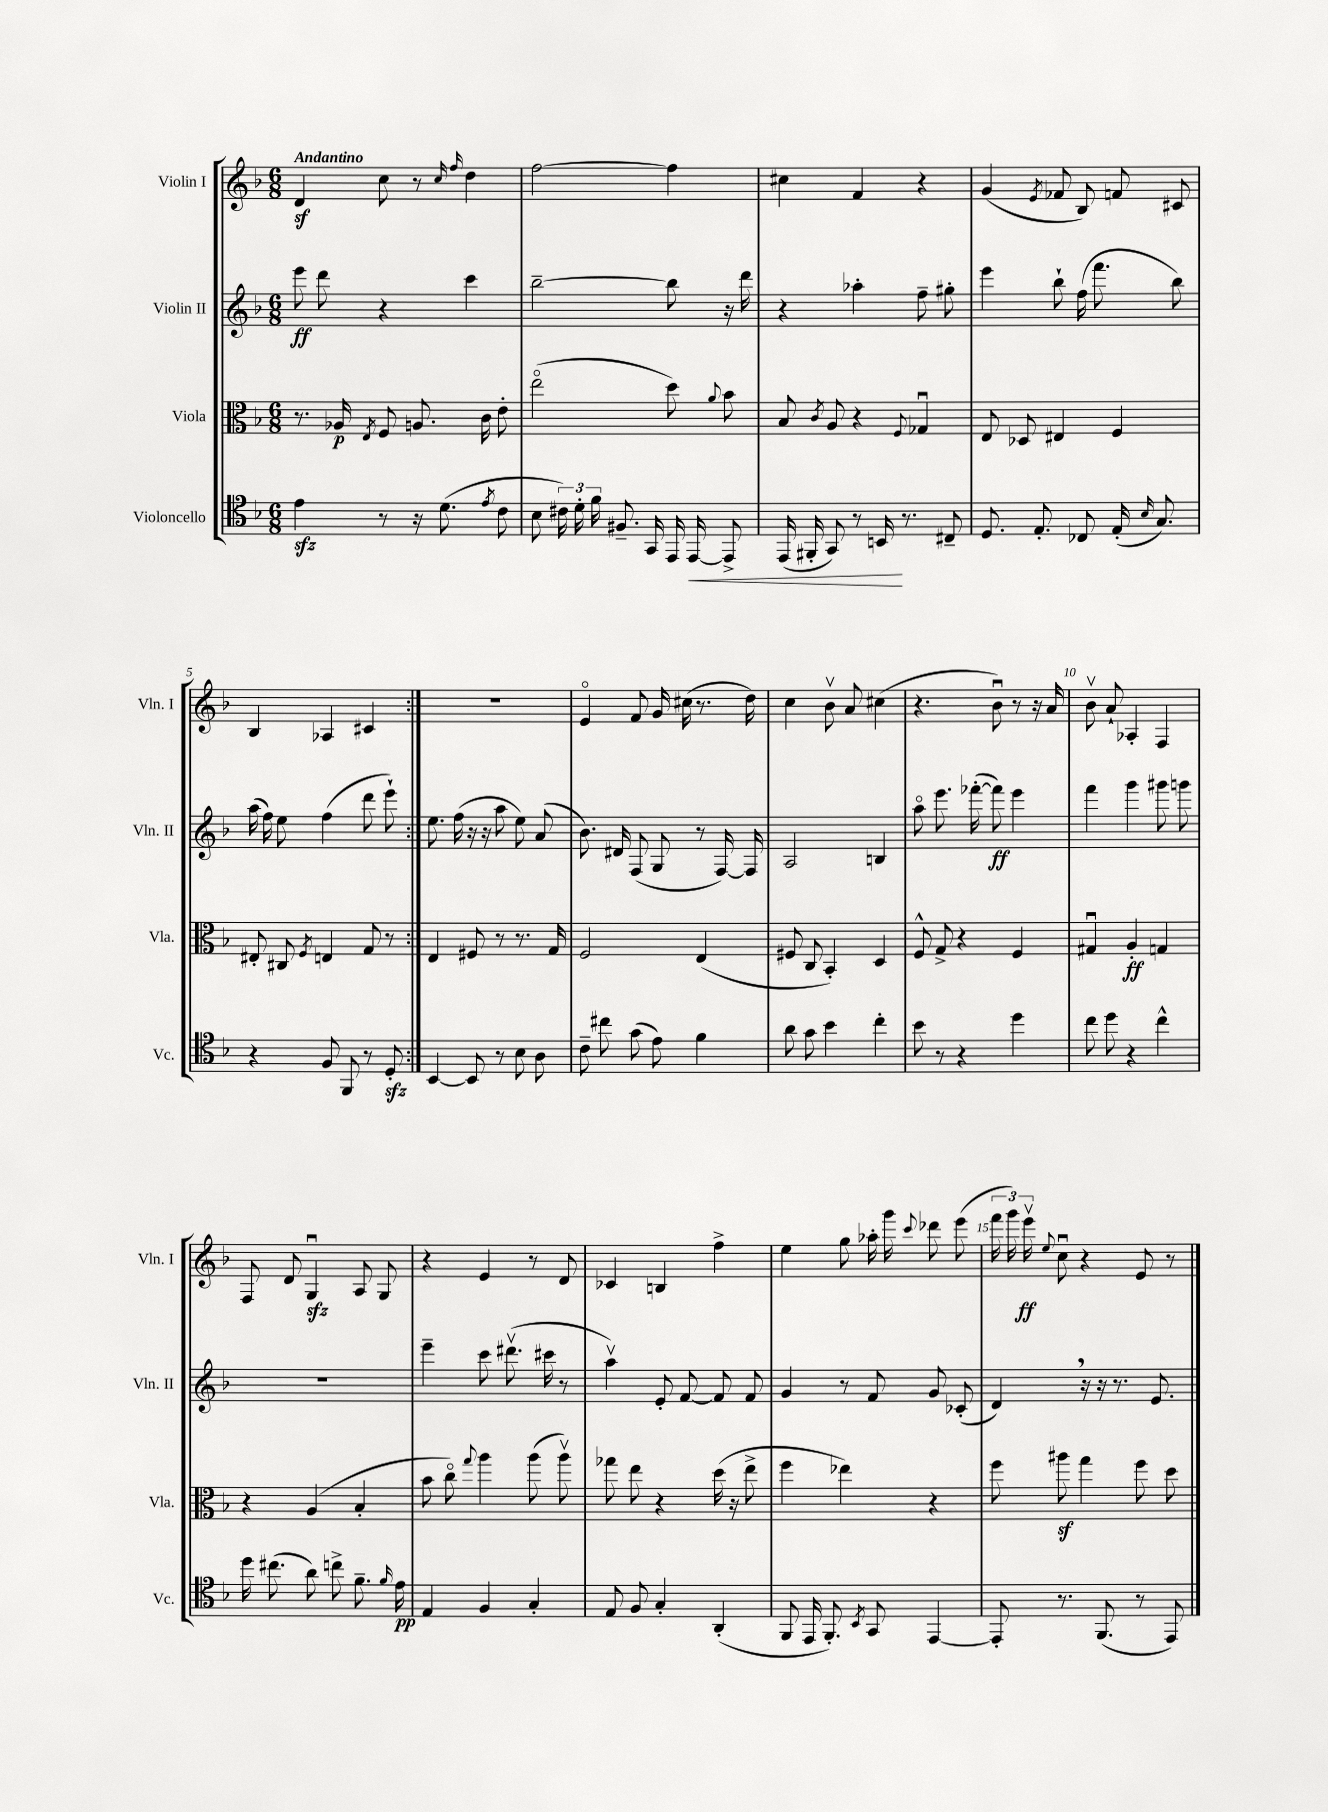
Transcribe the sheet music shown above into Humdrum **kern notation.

**kern	**dynam	**kern	**dynam	**kern	**dynam	**kern	**dynam
*part4	*part4	*part3	*part3	*part2	*part2	*part1	*part1
*staff4	*staff4	*staff3	*staff3	*staff2	*staff2	*staff1	*staff1
*I"Violoncello	*	*I"Viola	*	*I"Violin II	*	*I"Violin I	*
*I'Vc.	*	*I'Vla.	*	*I'Vln. II	*	*I'Vln. I	*
*clefC4	*	*clefC3	*	*clefG2	*	*clefG2	*
*k[b-]	*	*k[b-]	*	*k[b-]	*	*k[b-]	*
*M6/8	*	*M6/8	*	*M6/8	*	*M6/8	*
=1	=1	=1	=1	=1	=1	=1	=1
!	!	!	!	!	!	!LO:TX:a:B:t=Andantino	!
4ezz\	.	8.r	.	8eee\	ff	4dz/	.
.	.	.	.	8ddd\	.	.	.
.	.	16A-X/	p	.	.	.	.
.	.	8qE/	.	.	.	.	.
8r	.	8F/	.	4r	.	8cc\	.
16r	.	8.An/	.	.	.	8r	.
(8.d\	.	.	.	.	.	.	.
.	.	.	.	.	.	16qqcc/	.
.	.	.	.	.	.	16qqff/	.
.	.	.	.	4ccc\	.	4dd\	.
.	.	16c\	.	.	.	.	.
8qe/	.	.	.	.	.	.	.
8c\	.	8e'\	.	.	.	.	.
=2	=2	=2	=2	=2	=2	=2	=2
8B-\	.	(2ee\	.	[2bb-~\	.	[2ff\	.
24c#X\)	.	.	.	.	.	.	.
24d'\	.	.	.	.	.	.	.
24f\	.	.	.	.	.	.	.
8.F#X~/	.	.	.	.	.	.	.
16GG/	.	.	.	.	.	.	.
16EE/	.	8dd\)	.	8bb-\]	.	4ff\]	.
!	!LO:HP:b	!	!	!	!	!	!
[16EE/	<	.	.	.	.	.	.
.	.	8qqa/	.	.	.	.	.
8EE^/]	.	8b-\	.	16r	.	.	.
.	.	.	.	16ddd\	.	.	.
=3	=3	=3	=3	=3	=3	=3	=3
(16EE/	.	8B-/	.	4r	.	4cc#X\	.
16FF#X'/	.	.	.	.	.	.	.
.	.	8qc/	.	.	.	.	.
8GG/)	.	8A/	.	.	.	.	.
8r	.	4r	.	4aa-X'\	.	4f/	.
16BBn/	.	.	.	.	.	.	.
8.r	[	.	.	.	.	.	.
.	.	8qqF/	.	.	.	.	.
.	.	4G-Xu/	.	8ff~\	.	4r	.
8C#X~/	.	.	.	8gg#X'\	.	.	.
=4	=4	=4	=4	=4	=4	=4	=4
8.D/	.	8E/	.	4eee\	.	(4g/	.
.	.	8D-X/	.	.	.	.	.
8.E'/	.	.	.	.	.	.	.
.	.	.	.	.	.	8qe/	.
.	.	4E#X/	.	8bb-`\	.	8f-X/	.
8C-X/	.	.	.	(16ff\	.	8B-/)	.
.	.	.	.	8.fff\	.	.	.
(16E'/	.	4F/	.	.	.	8fn/	.
16qqB-/	.	.	.	.	.	.	.
8.G/)	.	.	.	.	.	.	.
.	.	.	.	8bb-\)	.	8c#X/	.
!!LO:LB:g=z
=5	=5	=5	=5	=5	=5	=5	=5
4r	.	8E#X'/	.	(16aa\	.	4B-/	.
.	.	.	.	16ff\)	.	.	.
.	.	8C#X/	.	8ee\	.	.	.
.	.	8qF/	.	.	.	.	.
8F/	.	4En/	.	(4ff\	.	4A-X/	.
8FF/	.	.	.	.	.	.	.
8r	.	8G/	.	8ddd\	.	4c#X/	.
8Dzz'/	.	8r	.	8eee`\)	.	.	.
=6:|!	=6:|!	=6:|!	=6:|!	=6:|!	=6:|!	=6:|!	=6:|!
[4BB-/	.	4E/	.	8.ee\	.	2.r	.
.	.	.	.	(16ff\	.	.	.
8BB-/]	.	8F#X/	.	16r	.	.	.
.	.	.	.	16r	.	.	.
8r	.	8r	.	8aa\	.	.	.
8B-\	.	8.r	.	8ee\)	.	.	.
8A\	.	.	.	(8a/	.	.	.
.	.	16G/	.	.	.	.	.
=7	=7	=7	=7	=7	=7	=7	=7
8c~\	.	2F/	.	8.b-\)	.	4e/	.
8cc#X\	.	.	.	.	.	.	.
.	.	.	.	16d#X/	.	.	.
(8g\	.	.	.	(8F/	.	8f/	.
8e\)	.	.	.	8G/	.	16g/	.
.	.	.	.	.	.	(16cc#X\	.
4f\	.	(4E/	.	8r	.	8.r	.
.	.	.	.	[16F/)	.	.	.
.	.	.	.	16F/]	.	16dd\)	.
=8	=8	=8	=8	=8	=8	=8	=8
8a\	.	8F#X/	.	2A/	.	4cc\	.
8g\	.	8C/	.	.	.	.	.
4b-\	.	4BB-'/)	.	.	.	8b-v\	.
.	.	.	.	.	.	8a/	.
4cc'\	.	4D/	.	4Bn/	.	(4cc#X\	.
=9	=9	=9	=9	=9	=9	=9	=9
8b-\	.	8F^^/	.	8aa\	.	4.r	.
8r	.	8G^/	.	8.eee\	.	.	.
4r	.	4r	.	.	.	.	.
.	.	.	.	([16fff-X'\	.	.	.
.	.	.	.	8fff-\])	ff	8b-u\)	.
4dd\	.	4F/	.	4eee\	.	8r	.
.	.	.	.	.	.	16r	.
.	.	.	.	.	.	16a/	.
=10	=10	=10	=10	=10	=10	=10	=10
8cc\	.	4G#Xu/	.	4fff\	.	8b-v\	.
8dd\	.	.	.	.	.	8a`/	.
4r	.	4A'/	ff	4ggg\	.	4A-X'/	.
4cc^^\	.	4Gn/	.	8ggg#X\	.	4F/	.
.	.	.	.	8gggn\	.	.	.
!!LO:LB:g=z
=11	=11	=11	=11	=11	=11	=11	=11
16dd\	.	4r	.	2.r	.	8F/	.
(8.cc#X\	.	.	.	.	.	.	.
.	.	.	.	.	.	8d/	.
8a\)	.	(4A/	.	.	.	4Gzzu/	.
8ccn^\	.	.	.	.	.	.	.
8.f~\	.	4B-'/	.	.	.	8A/	.
.	.	.	.	.	.	8G/	.
16qqf/	.	.	.	.	.	.	.
16e\	pp	.	.	.	.	.	.
=12	=12	=12	=12	=12	=12	=12	=12
4E/	.	8b-\	.	4eee~\	.	4r	.
.	.	8cc\)	.	.	.	.	.
.	.	8qqgg/	.	.	.	.	.
4F/	.	4aa\	.	8ccc\	.	4e/	.
.	.	.	.	(8.ddd#Xv\	.	.	.
4G'/	.	(8aa\	.	.	.	8r	.
.	.	.	.	16ccc#X\	.	.	.
.	.	8aav\)	.	8r	.	8d/	.
=13	=13	=13	=13	=13	=13	=13	=13
8E/	.	8gg-X\	.	4aav\)	.	4c-X/	.
8F/	.	8ee\	.	.	.	.	.
4G'/	.	4r	.	8e'/	.	4Bn/	.
.	.	.	.	[8f/	.	.	.
(4AA'/	.	(16dd\	.	8f/]	.	4ff^\	.
.	.	16r	.	.	.	.	.
.	.	8ee^\	.	8f/	.	.	.
=14	=14	=14	=14	=14	=14	=14	=14
8FF/	.	4ff\	.	4g/	.	4ee\	.
16EE/	.	.	.	.	.	.	.
8.FF'/)	.	.	.	.	.	.	.
.	.	4ee-X\)	.	8r	.	8gg\	.
8qBB-/	.	.	.	.	.	.	.
8GG/	.	.	.	8f/	.	16aa-X'\	.
.	.	.	.	.	.	16ggg\	.
.	.	.	.	.	.	8qqccc/	.
[4EE/	.	4r	.	8g/	.	8ddd-X\	.
.	.	.	.	(8c-X'/	.	(8eee\	.
=15	=15	=15	=15	=15	=15	=15	=15
8EE'/]	.	8ff\	.	4d,/)	.	24fff\	.
.	.	.	.	.	.	24ggg\)	.
.	.	.	.	.	.	24eeev\	ff
.	.	.	.	.	.	8qqee/	.
8.r	.	8aa#Xz\	.	.	.	8ccu\	.
.	.	4gg\	.	16r	.	4r	.
(8.FF/	.	.	.	16r	.	.	.
.	.	.	.	8.r	.	.	.
8r	.	8ff\	.	.	.	8e/	.
.	.	.	.	8.e/	.	.	.
8EE/)	.	8dd\	.	.	.	8r	.
==	==	==	==	==	==	==	==
*-	*-	*-	*-	*-	*-	*-	*-
